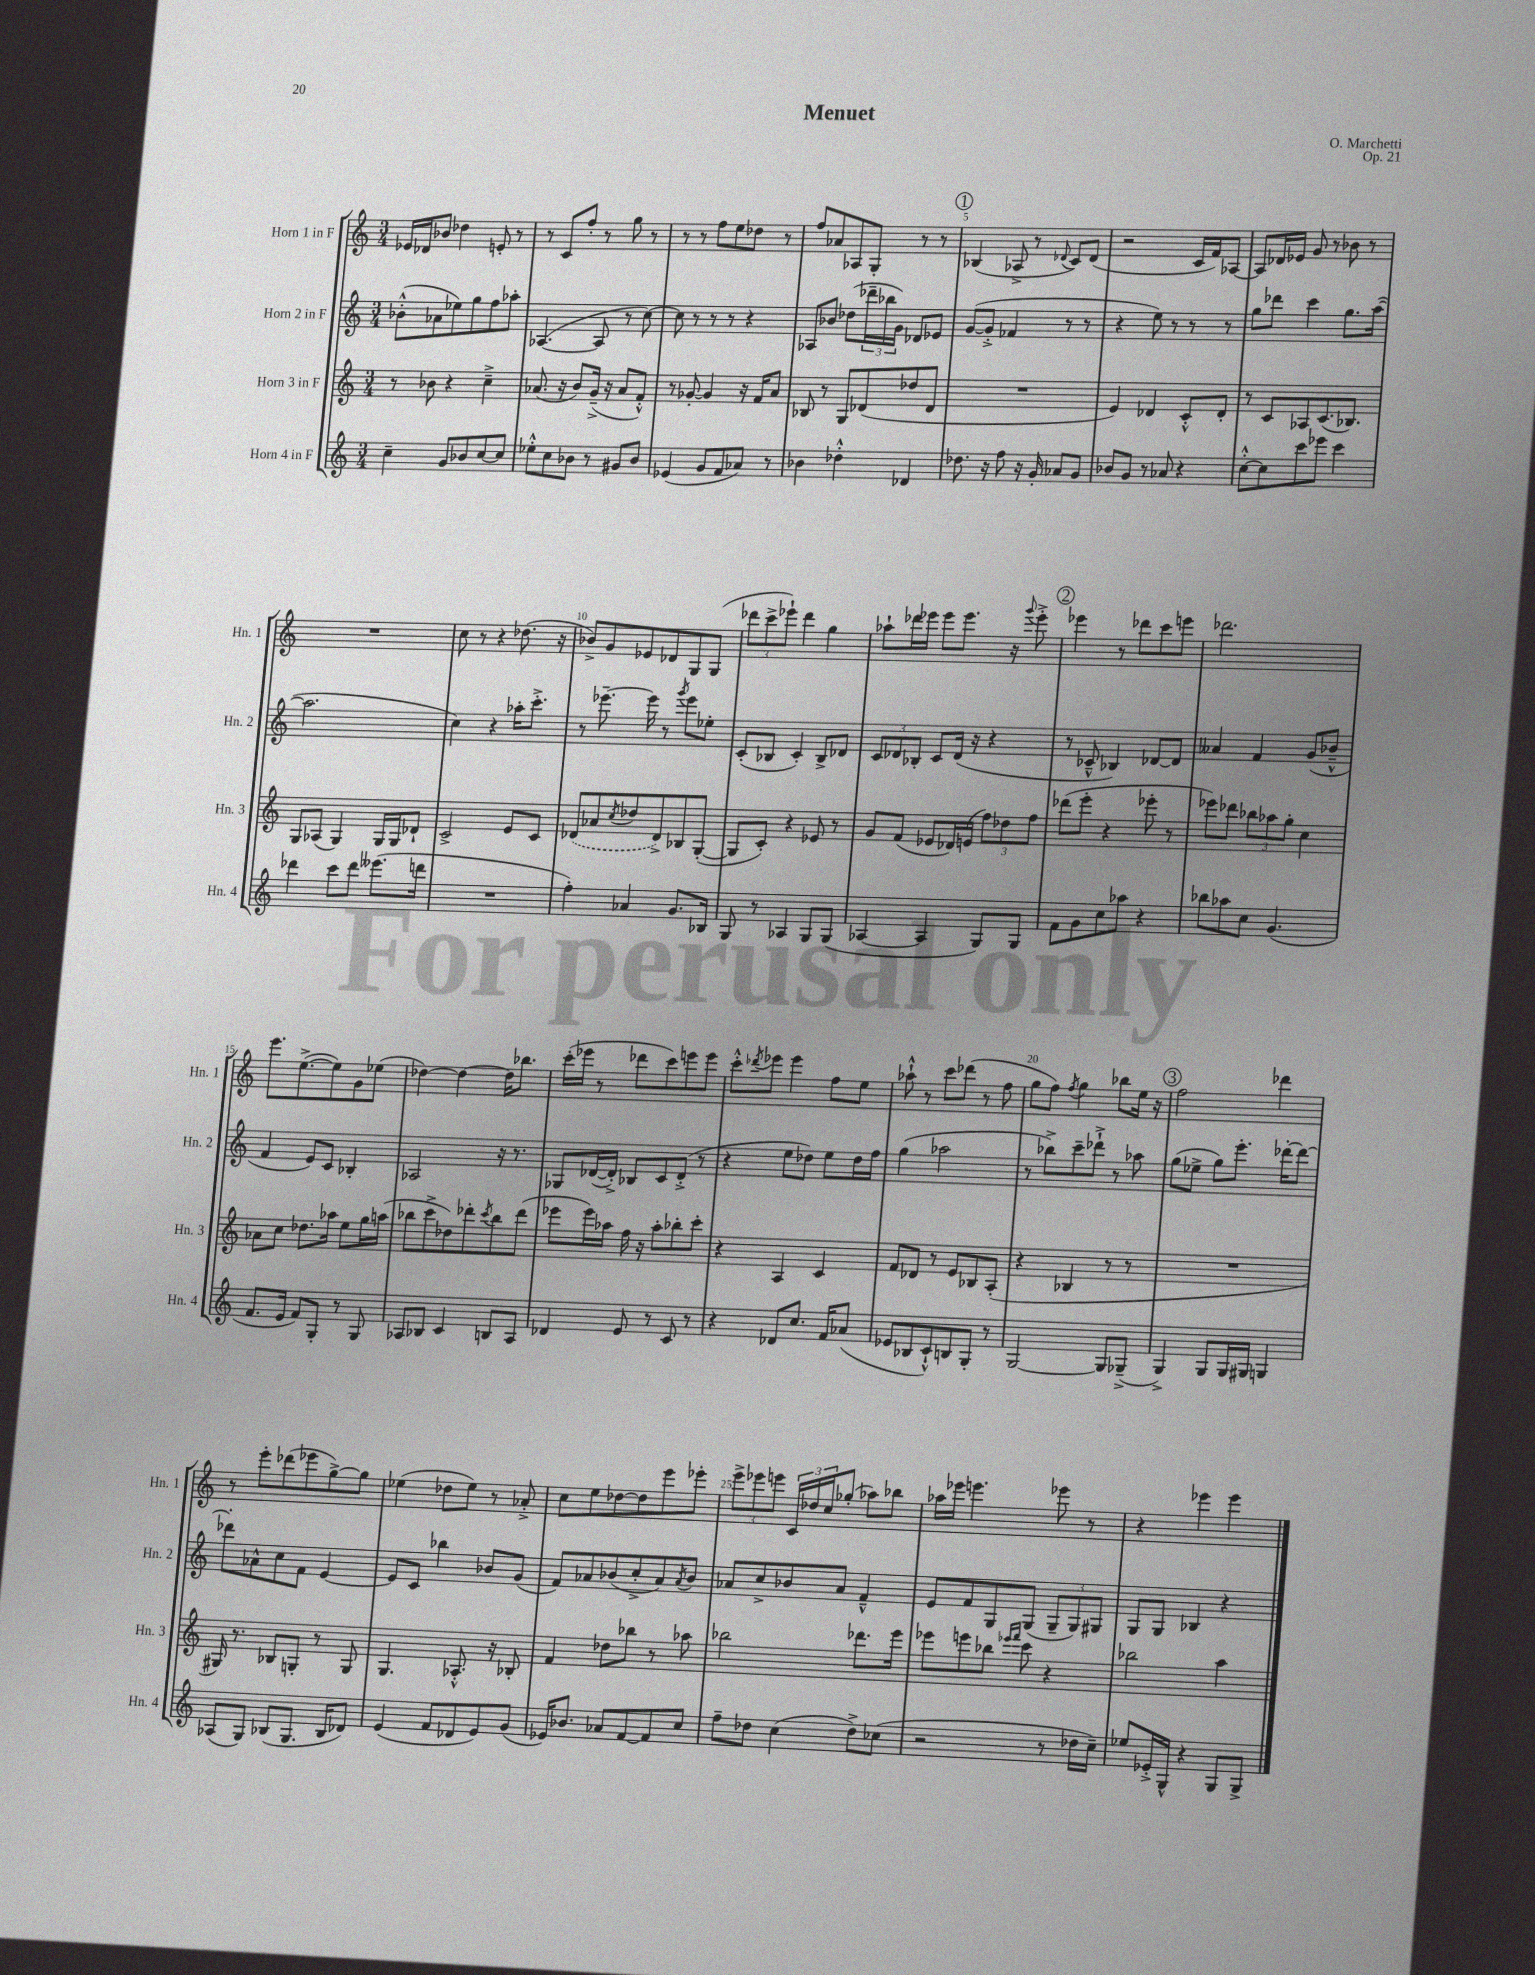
\header { title = "Menuet" composer = "O. Marchetti" opus = "Op. 21" }
<<
\new StaffGroup <<
\new Staff = "s0" \with { instrumentName = "Horn 1 in F" shortInstrumentName = "Hn. 1" } {
    \clef treble \key c \major \numericTimeSignature \time 3/4
    ees'16 des'16 bes'8 des''4 e'8-. r8 |
    r8 c'8 f''8-. r8 g''8 r8 |
    r8 r8 f''8 e''8 des''8 r8 |
    f''8 aes'8 aes8 g8-. r8 r8 |
    \mark \markup { \circle "1" } bes4( aes8-> r8 \appoggiatura { des'8 } c'8) des'8( |
    r2 c'16 f'16) aes8~ |
    aes8 des'16 ees'16 g'8 r8 bes'8 r8 |
    R2. |
    c''8 r8 r4 des''8.( r16 |
    bes'8->) g'8 ees'8 des'8 g8 g8( |
    \tuplet 3/2 { des'''8 c'''8-> ees'''8-!) } des'''4 g''4 |
    aes''8-! des'''16 ees'''16 ees'''8 ees'''8. r16 \appoggiatura { g'''8 } ees'''8-.-> |
    \mark \markup { \circle "2" } ees'''4 r8 des'''8 c'''8 e'''8 |
    des'''2. |
    e'''8. e''8.~->( e''8) g'8 ees''8( |
    des''4~) des''4~ des''16 bes''8. |
    c'''16-.( ees'''16 r8 des'''8 c'''8) e'''8 e'''8 |
    c'''8-.-^ \acciaccatura { des'''8 } ees'''8 ees'''4 f''8 e''8 |
    aes''8-!-^ r8 c'''8 des'''8( r8 f''8 |
    g''8 f''8) \acciaccatura { f''8 } g''4 bes''8 e''16 r16 |
    \mark \markup { \circle "3" } f''2 des'''4 |
    r8 e'''8-. des'''8( ees'''8 g''8~->) g''8 |
    ees''4( des''8 ees''8) r8 aes'8-.-> |
    c''8 e''8 des''8~ des''8 e'''8 ees'''8-. |
    \tuplet 3/2 { e'''8-> ees'''8 e'''8 } \tuplet 3/2 { c'16 des''16 c''16 } ges''8-.( aes''8) bes''8 |
    aes''16 ees'''16 e'''4. ees'''8 r8 |
    r4 ees'''4 ees'''4 \bar "|." |
}
\new Staff = "s1" \with { instrumentName = "Horn 2 in F" shortInstrumentName = "Hn. 2" } {
    \clef treble \key c \major \numericTimeSignature \time 3/4
    bes'8-.-^( aes'8 ees''8) g''8 f''8 aes''8-. |
    aes4.~( aes8 r8 c''8~) |
    c''8 r8 r8 r8 r4 |
    aes8 bes'8 des''8( \tuplet 3/2 { des'''16-- bes''16 g'16) } des'8 ees'8 |
    \mark \markup { \circle "1" } g'8~( g'8-.-> fes'4 r8 r8 |
    r4 e''8) r8 r8 r8 |
    g''8 des'''8 c'''4 g''8. a''16~( |
    a''2. |
    c''4) r4 aes''16-. c'''8.-.-> |
    r8 ees'''8.~-- ees'''16 r8 \acciaccatura { g'''8 } ees'''8 ees''8-. |
    c'8-.( bes8 c'4-.) bes8-> des'8 |
    \tuplet 3/2 { c'8 des'8 bes8-. } c'8 des'16( r16 r4 |
    \mark \markup { \circle "2" } r8 ces'8---^ bes4) des'8~ des'8 |
    aeses'4 f'4 g'8( bes'8---^ |
    f'4 e'8) c'8 bes4-. |
    aes2 r16 r8. |
    ges8 des'16~( des'16-.->) bes8 c'8 des'8-.->( r8 |
    r4 e''8 des''8) e''8 des''16 f''16 |
    g''4( aes''2 |
    r8 bes''8->) c'''8-- des'''8-!-> r8 aes''8 |
    \mark \markup { \circle "3" } g''8( ees''8-> g''8) e'''8.-. des'''16~-. des'''8~ |
    des'''8-. aes'8-^ c''8 f'8 e'4~ |
    e'8 c'8 bes''4 bes'8 g'8( |
    f'8) aes'8 bes'8( c''8-.-> aes'8) \acciaccatura { aes'8 } bes'8 |
    aes'8 c''8-> bes'8 aes'8 f'4---^ |
    e'8 f'8 g8 g8( \tuplet 3/2 { g8-- g8) gis8 } |
    g8 g8 bes4 r4 \bar "|." |
}
\new Staff = "s2" \with { instrumentName = "Horn 3 in F" shortInstrumentName = "Hn. 3" } {
    \clef treble \key c \major \numericTimeSignature \time 3/4
    r8 bes'8 r4 c''4---> |
    aes'8.( r16 b'8) g'16--->( r16 aes'8 f'8-.-^) |
    r8 ges'8~-. ges'4 r16 f'16 a'8 |
    bes8 r8 g8 des'8( des''8 des'8 |
    \mark \markup { \circle "1" } R2. |
    e'4) des'4 c'8-.-^ des'8-. |
    r8 c'8 aes8 c'8.( bes8.) |
    g8 aes8( g4) g16 g16 des'8-! |
    c'2-> e'8 c'8 |
    \once \slurDashed des'8( aes'8 \acciaccatura { c''8 } des''8 des'8->) bes8 g8~-.( |
    g8 c'8-.) r4 ees'8 r8 |
    g'8 f'8( ees'8 des'16) e'16( \tuplet 3/2 { f''8) des''8 f''8 } |
    \mark \markup { \circle "2" } des'''8( e'''8-. r4 ees'''8-. r8 |
    ees'''8) des'''8 \tuplet 3/2 { bes''8 aes''8 g''8-. } c''4 |
    aes'8 c''8 des''8. aes''16 e''8 g''16 a''16( |
    bes''8 c'''8-> des''8) des'''8-. \acciaccatura { c'''8 } bes''8 des'''8( |
    ees'''8 ees'''16) aes''16 f''16 r16 aes''8-. bes''8-. c'''8-. |
    r4 a4 c'4 |
    f'8 des'8 r8 e'8 bes8 a8-.( |
    r4 bes4 r8 r8 |
    \mark \markup { \circle "3" } R2. |
    gis16) r8. bes8 g8-. r8 g8 |
    g4. aes8.-.-^ r16 bes8-. |
    f'4 des''8 bes''8 r8 aes''8 |
    bes''2 des'''8. e'''16 |
    ees'''8 e'''8 bes''8 \grace { ees'''16 f'''16 } c'''8 r4 |
    bes''2 a''4 \bar "|." |
}
\new Staff = "s3" \with { instrumentName = "Horn 4 in F" shortInstrumentName = "Hn. 4" } {
    \clef treble \key c \major \numericTimeSignature \time 3/4
    c''4-- g'8 bes'8 c''8~ c''8 |
    ees''8-.-^ c''8 bes'8 r8 gis'8 bes'8 |
    ees'4( g'8 f'8 aes'8) r8 |
    bes'4 des''4-.-^ des'4 |
    \mark \markup { \circle "1" } des''8. r16 f''8 r16 g'16-. aes'8 g'8 |
    bes'8 g'8 r8 aes'8 r4 |
    c''8~-.-^ c''8 c'''8 ees'''8 c'''4 |
    des'''4 c'''8 des'''8 eeses'''8.( d'''16 |
    R2. |
    f''4-.) aes'4 g'8. bes16 |
    g8 r8 aes4 g8 g8( |
    aes4~ aes4 g8) g8 |
    \mark \markup { \circle "2" } f'8 g'8 c''8 aes''8 r4 |
    bes''8 aes''8 c''8 g'4.( |
    f'8. e'16 f'8) g8-. r8 g8 |
    aes8 bes8 c'4 b8 aes8 |
    des'4 e'8 r8 c'8 r8 |
    r4 des'8 c''8. f'16 aes'8( |
    ees'8 bes8 c'8-!-^) b8 g8-. r8 |
    g2~ g8 ges8--->( |
    \mark \markup { \circle "3" } g4->) g8 g16 gis16 g4 |
    aes8( g8) bes8( g8. bes16 des'8) |
    e'4( f'8 des'8 e'8) g'8( |
    ees'16) bes'8. aes'8 f'8~ f'8 c''8 |
    f''8-- des''8 c''4( des''8->) ces''8( |
    r2 r8 des''16 c''16--) |
    ees''8 ees'16-.-> g16-^ r4 g8 g8-> \bar "|." |
}
>>
>>
\layout { \context { \Score \override BarNumber.break-visibility = ##(#f #t #t) barNumberVisibility = #(every-nth-bar-number-visible 5) } }
